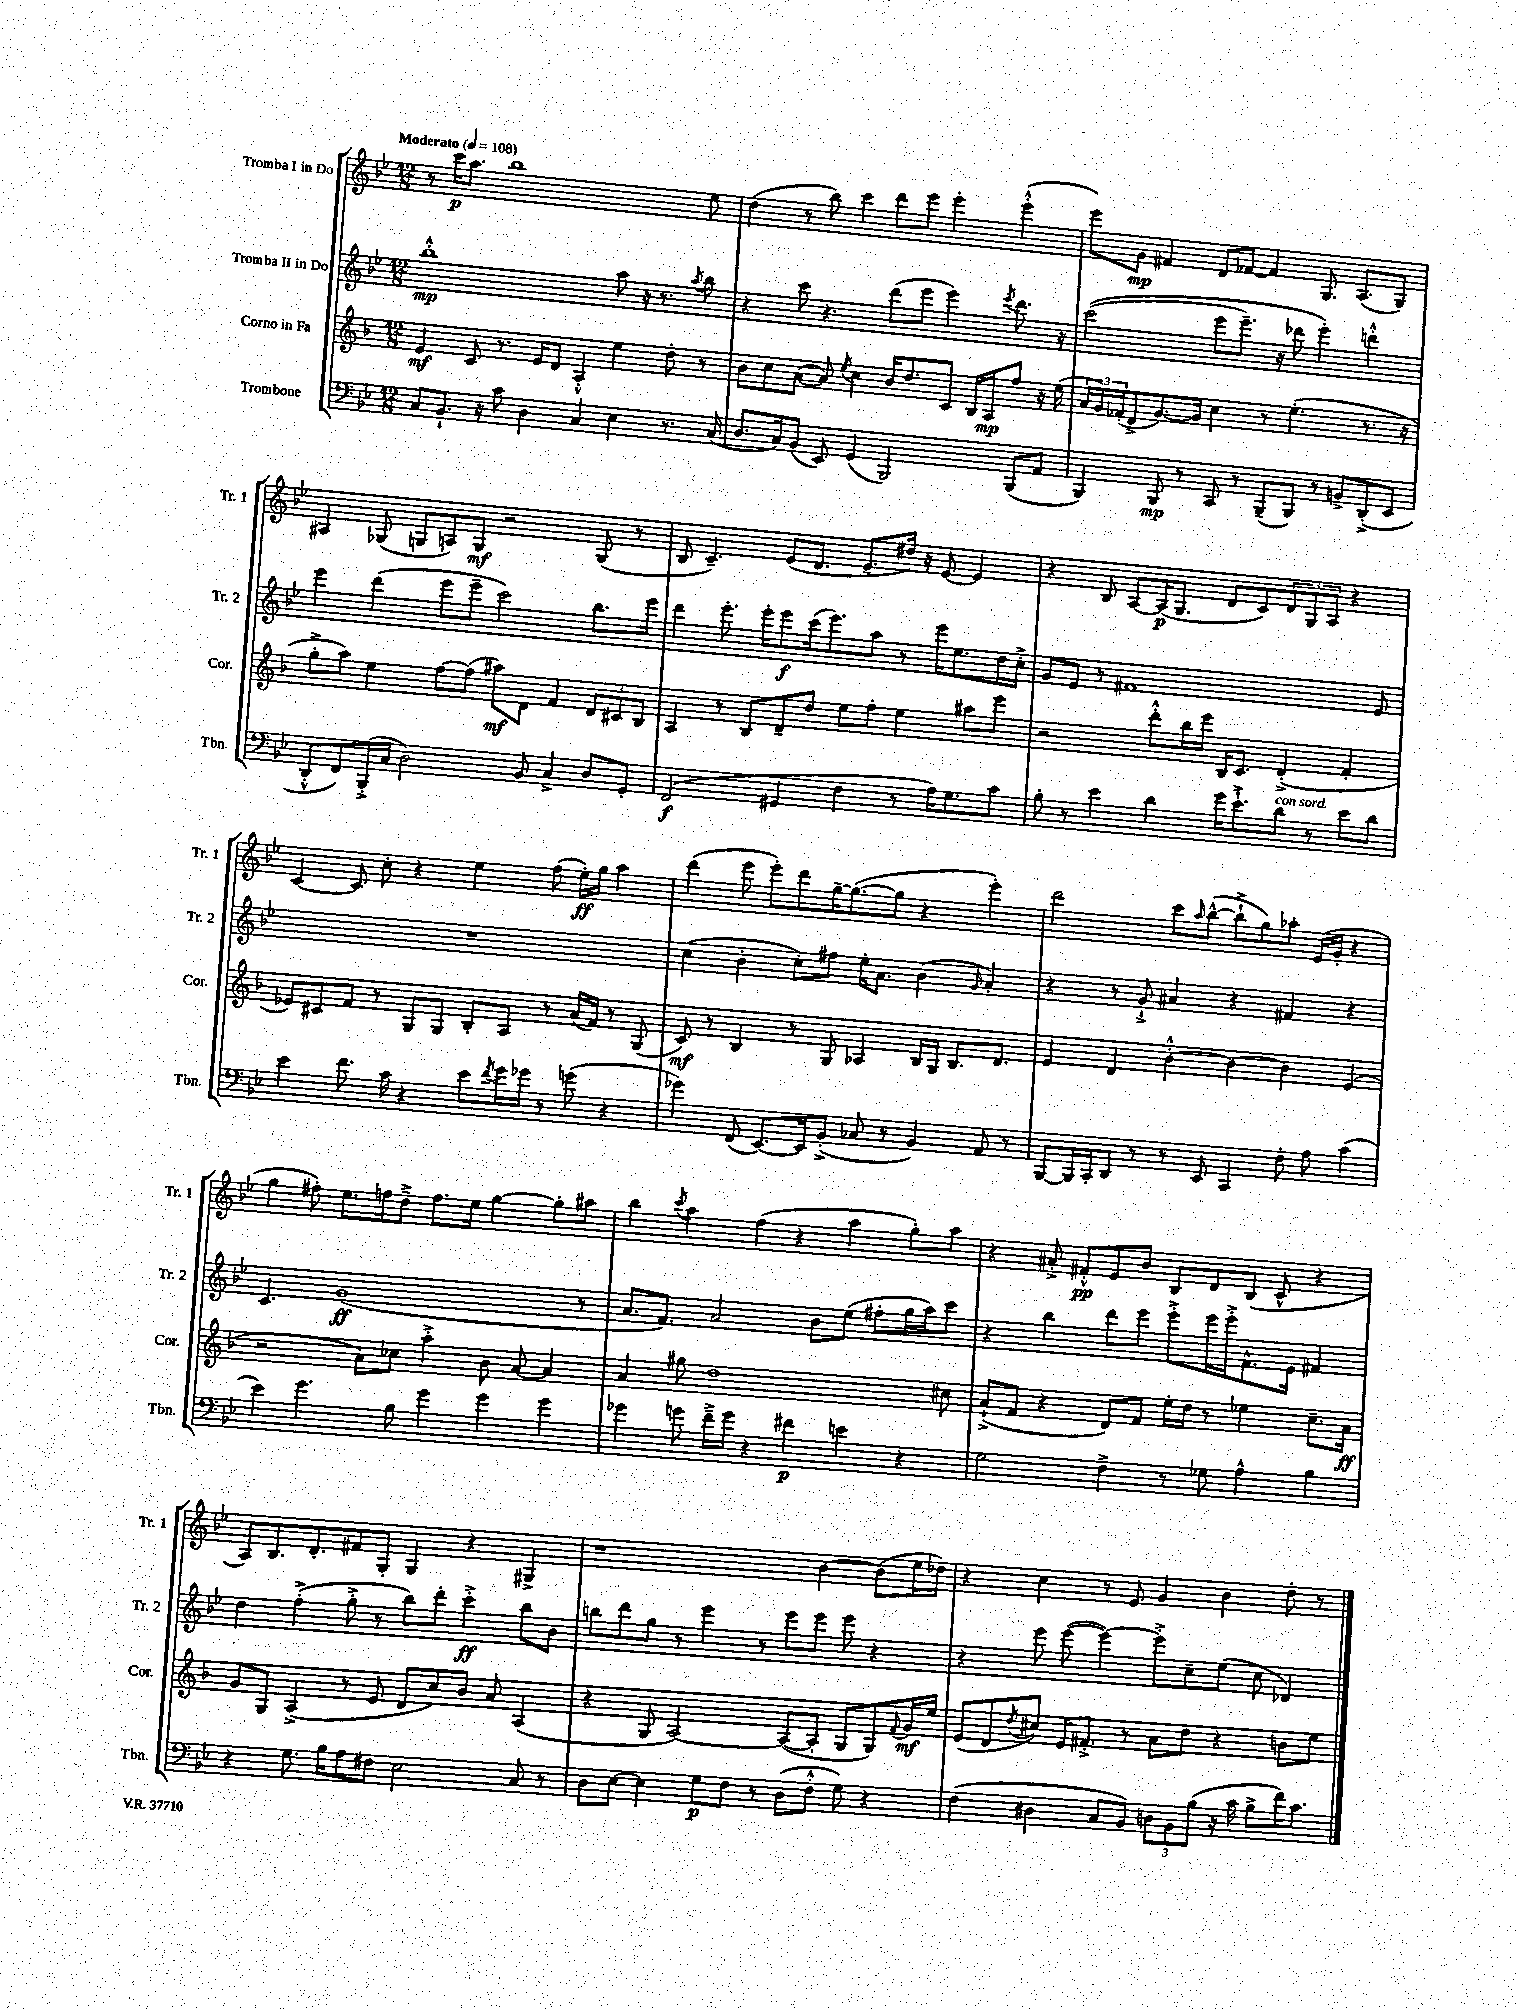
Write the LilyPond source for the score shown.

<<
\new StaffGroup <<
\new Staff = "s0" \with { instrumentName = "Tromba I in Do" shortInstrumentName = "Tr. 1" } {
    \clef treble \key bes \major \numericTimeSignature \time 12/8 \tempo "Moderato" 4 = 108
    r8 c'''16\p a''8. bes''1 ees''8 |
    d''4( r8 bes''8) c'''4 d'''8 ees'''8 ees'''4-. ees'''4-.-^( |
    ees'''8) g'8\mp fis'4 d'8 fes'8~ fes'4 g8. a8.( g8) |
    ais4 ges8( g8 a8) g8\mf r2 g8( r8 |
    bes8 c'4.--) ees'8( d'8. ees'8.-- dis''16) r16 ees'8~ ees'4 |
    r4 bes8 a8~ a16\p( g8. d'8 c'8) \tuplet 3/2 { d'8 g8 a8 } r4 |
    c'4~ c'8 c''8-. r4 ees''4 f''8( ees''16-.\ff) g''16 a''4 |
    d'''4( ees'''8 ees'''8-.) d'''8 g''16~-- g''8.~( g''8 r4 ees'''4-.) |
    d'''2 c'''8 \grace { a''16 } bes''8~-^( bes''8-!-> g''8) aes''8-. ees'16( g'16-. r4 |
    g''4 fis''8-.) ees''8. f''16 d''8---> f''8. ees''16 g''4~ g''8-. ais''8 |
    bes''4 \acciaccatura { c'''8 } a''4 f''4( r4 a''4 g''8-.) a''8 |
    r4 ais'8-.-> fis'8-.-^\pp ees'8 bes'8 bes8 d'8 bes8( c'8-^ r4 |
    a8) bes8. d'8.-. fis'8 g8-. g4 r4 gis4-> |
    r1 bes'4~ bes'8( ees''16 des''16) |
    r4 c''4 r8 ees'8 g'4 bes'4 d''8-. r8 \bar "|." |
}
\new Staff = "s1" \with { instrumentName = "Tromba II in Do" shortInstrumentName = "Tr. 2" } {
    \clef treble \key bes \major \numericTimeSignature \time 12/8
    bes''1-.-^\mp a''8 r16 r8. \acciaccatura { a''8 } bes''8 |
    r4 c'''8 r4. d'''8( ees'''8 ees'''4) \acciaccatura { ees'''8 } d'''8. r16 |
    c'''2(\( ees'''8 ees'''8.--) r16 des'''8 ees'''4-.\) d'''4-.-^ |
    ees'''4 d'''4( ees'''8 ees'''8-- c'''2) bes''8. ees'''16 |
    d'''4 ees'''8.-. ees'''16-. ees'''8\f c'''16( ees'''8.) a''8 r8 ees'''16 ees''8. d''16 c''16-.-> |
    g'8 ees'8 r8 fis'1 ees'8 |
    R1. |
    c''4( bes'4-. c''8-.) fis''8 ees''16-. a'8. bes'4( \grace { g'16 } a'4-.) |
    r4 r8 g'8-!-> ais'4 r4 fis'4 r4 |
    c'4. g'1\ff( r8 |
    a'8. f'8.) a'2 bes'8 ees''8( fis''8-. g''16 a''16) c'''8 |
    r4 bes''4 d'''8 ees'''8 ees'''8-.-> ees'''16 ees'''16-.-> f'8.-^ ees'16 fis'4 |
    d''4 f''4-.->( g''8-.-> r8 bes''8) d'''8-. c'''4-.->\ff bes''8 bes'8 |
    b''8 d'''8 g''8 r8 ees'''4 r8 ees'''8 ees'''8 ees'''8 r4 |
    r4 ees'''8 ees'''8~( ees'''4~) ees'''8-.-> c''8-- ees''8( c''8 des'4) \bar "|." |
}
\new Staff = "s2" \with { instrumentName = "Corno in Fa" shortInstrumentName = "Cor." } {
    \clef treble \key f \major \numericTimeSignature \time 12/8
    e'4\mf c'8 r8. e'16 d'8 a4-.-^ e''4 d''8-. r8 |
    bes'8 c''8 a'8~( a'8) \acciaccatura { e''8 } c''4 bes'16 d''8. c'8 bes16 a16\mp f''8 r16 e''16( |
    \tuplet 3/2 { a'16 g'16) fes'16-.( } d'8-> g'8.~) g'16 c''4 r8 e''4.-.( r8. r16 |
    g''8-.-> a''8) e''4 f''8~ f''8( ais''8\mf) d'8 f'4 \tuplet 3/2 { d'8 cis'8 bes8 } |
    a4 r8 bes8 d'8-- d''8 e''8 f''8-. e''4 ais''8 e'''8 |
    r2 d'''8-.-^ bes''16 e'''16 bes16 c'8. d'4-.->( f'4-. |
    ees'8) cis'8 f'8 r8 g8 g8 bes8-. a8 r8 a'16( f'16) r8 g8( |
    c'8\mf) r8 bes4 r8 g8 aes4 bes16 g16 bes8. d'8. |
    e'4 d'4 bes'4~-.-^ bes'4~ bes'4 e'4( |
    r2 a'8) ces''8 a''4-.-> bes'8 a'8~ a'4 |
    a'4 gis''8 d''1 cis''8 |
    a'8-!->( f'8 r4 d'8) f'8 e''16-. d''16 r8 ees''4 c''8.-- a'16\ff |
    g'8 g8 a4->( r8 e'8 d'8 c''8) bes'8 a'8 a4( |
    r4 g8 a2~) a8~( a8-. g8 g8) \appoggiatura { f'8 } g'16\mf e''16 |
    e'8( d'8 \acciaccatura { d''8 } cis''8) e'16 fis'8.-.-> r8 a'8 d''8 r4 b'8 e''8 \bar "|." |
}
\new Staff = "s3" \with { instrumentName = "Trombone" shortInstrumentName = "Tbn." } {
    \clef bass \key bes \major \numericTimeSignature \time 12/8
    c8 bes,8.-! r16 c'8 d4 c4 ees4 r8. c16( |
    d8. c16) bes,8( ees,8) g,4( bes,,2) bes,,8( a,8 |
    bes,,4) bes,,8\mp r8 c,8 r8 bes,,8--( bes,,8) r8 b,8-> d,8-.->( ees,8 |
    d,8-.-^ f,8) bes,,16-.->( c16 d2) bes,8 c4-> d8 g,8-. |
    f,2\f( gis,4 f4 r8 a16) g8. c'8 |
    bes8-. r8 ees'4 d'4 g'16 ees'8.-!-> d'8^\markup { \italic "con sord." } r8 ees'8 d'8 |
    ees'4 f'8. c'16 r4 ees'8 \acciaccatura { f'8 } g'16 ges'16 r8 g'8( r4 |
    ges'4) f,8( ees,8.~) ees,16 bes,8-.->( ces8 r8 bes,4) a,8 r8 |
    bes,,8~ bes,,16 c,16-. d,8 r8 r8 ees,8 c,4 f8-. a8 c'4( |
    ees'4) g'4. bes8 g'4 g'4 g'4 |
    ges'4 g'8 f'16---> g'16 r4 fis'4\p e'4 r4 |
    g2 f4-> r8 ges8 a4-^ bes4 |
    r4 g8. bes16 a8 fis8 ees2 c8 r8 |
    d8 ees8~ ees4 g8\p f8 r8 d8( f8-.-^ g8) r4 |
    f4( dis4 c8 bes,8) \tuplet 3/2 { d8 bes,8 bes8( } r16 c'16 bes8-> f'16) c'8. \bar "|." |
}
>>
>>
\layout { \context { \Score \remove "Bar_number_engraver" } }
